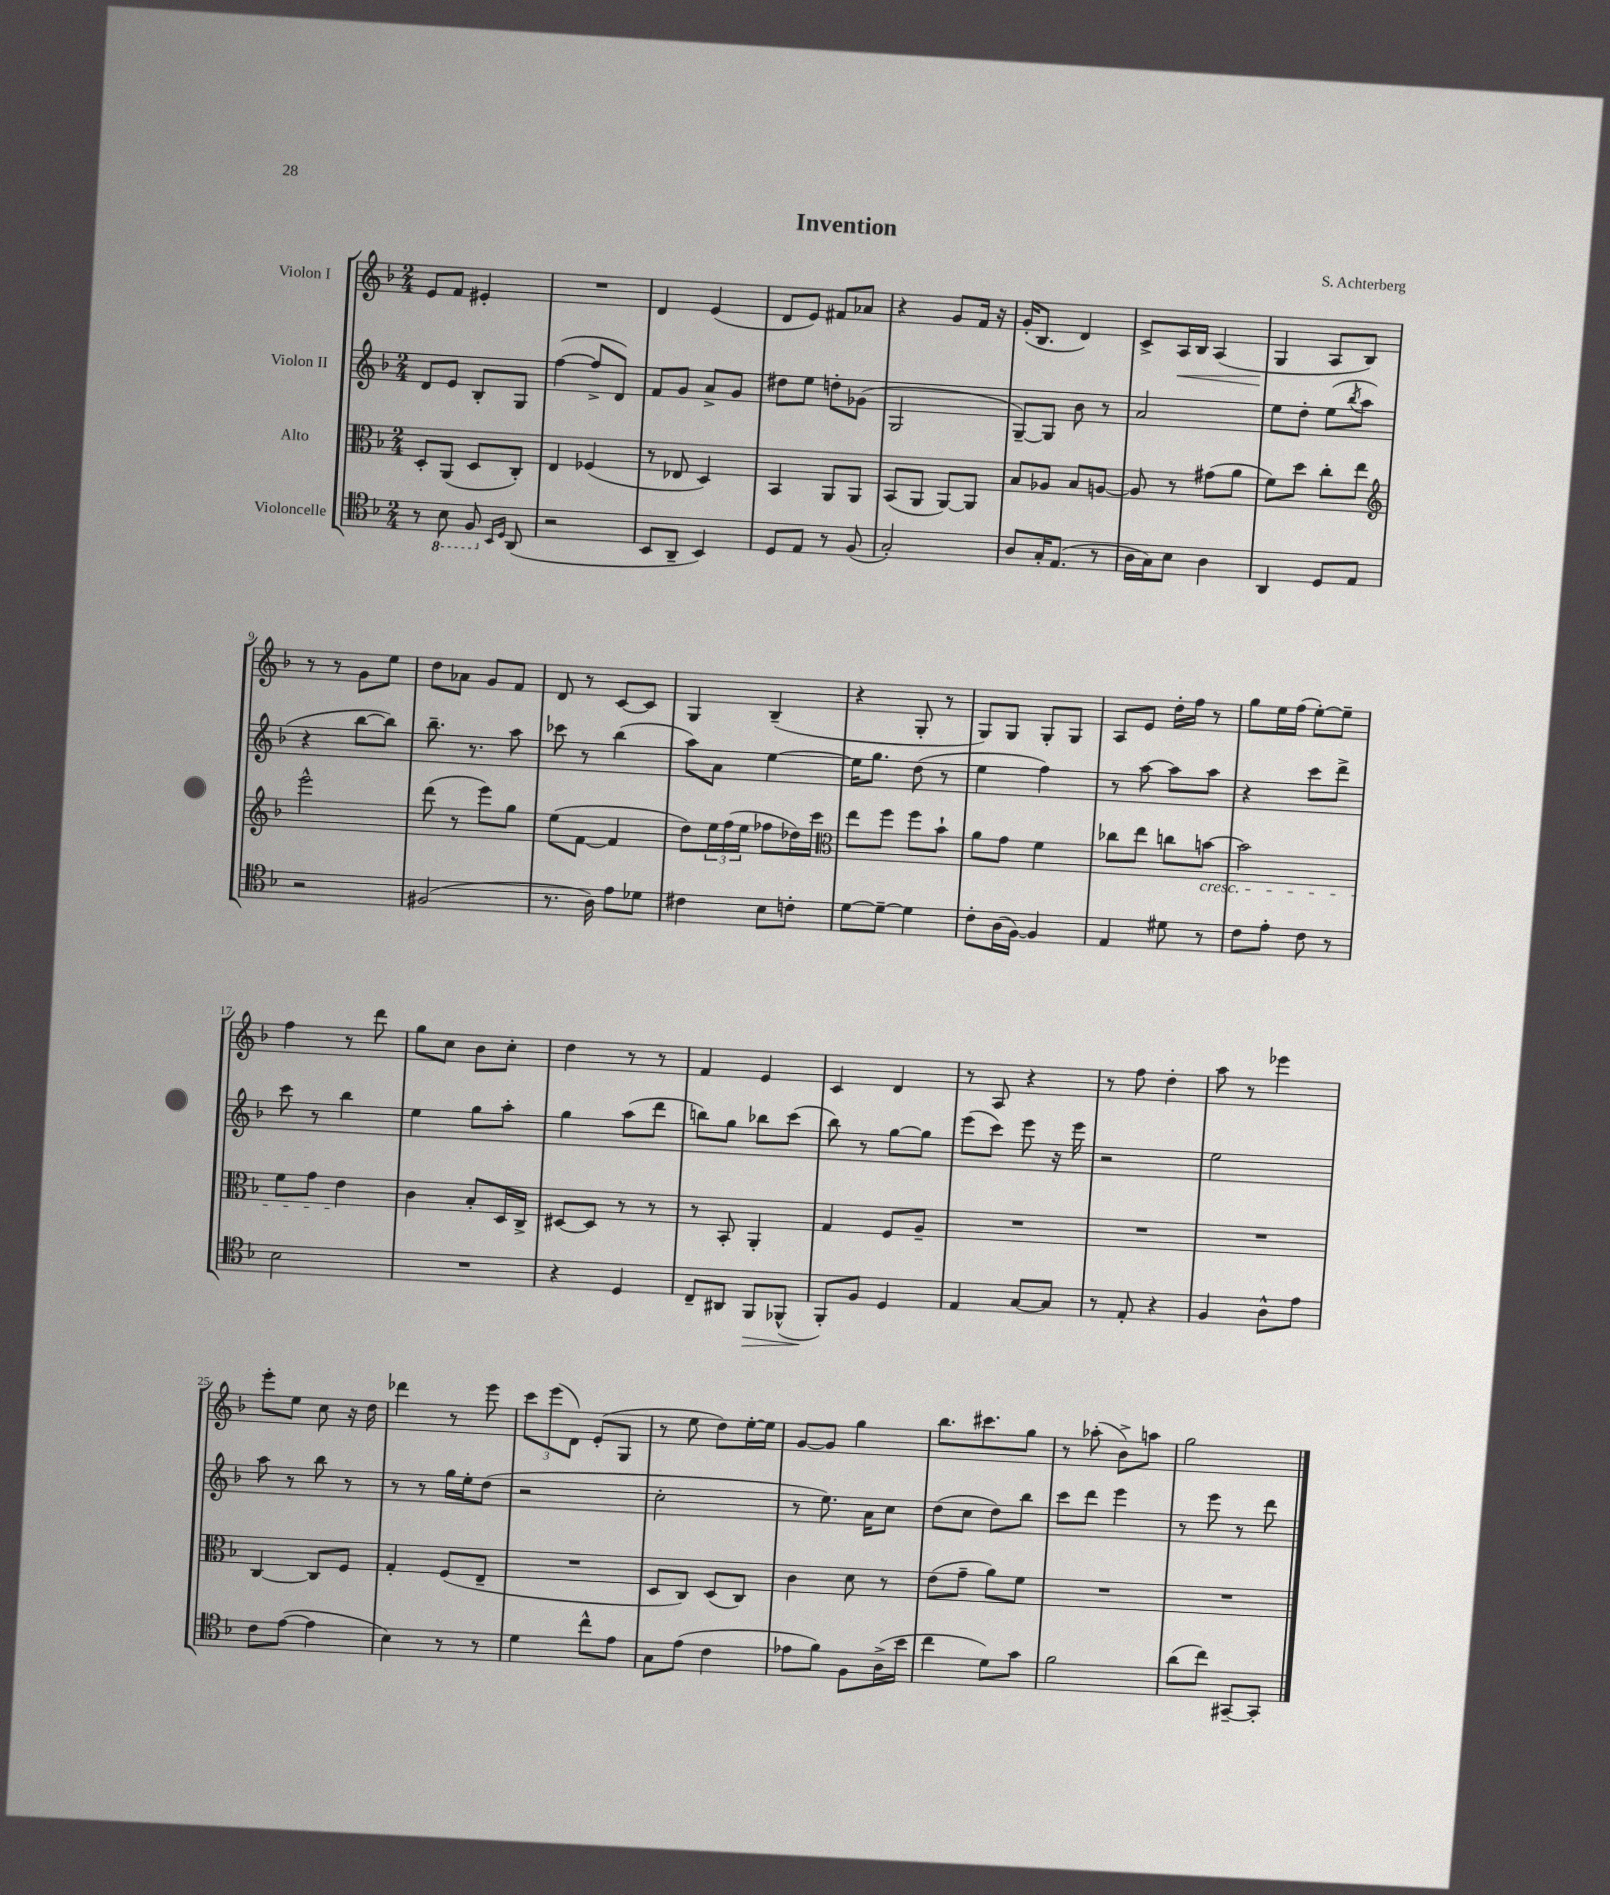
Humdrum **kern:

**kern	**dynam	**kern	**kern	**kern	**dynam
*part4	*part4	*part3	*part2	*part1	*part1
*staff4	*staff4	*staff3	*staff2	*staff1	*staff1
*I"Violoncelle	*	*I"Alto	*I"Violon II	*I"Violon I	*
*clefC4	*	*clefC3	*clefG2	*clefG2	*
*k[b-]	*	*k[b-]	*k[b-]	*k[b-]	*
*M2/4	*	*M2/4	*M2/4	*M2/4	*
=1	=1	=1	=1	=1	=1
8r	.	8D'/L	8d/L	8e/L	.
*8ba	*	*	*	*	*
8BB-\	.	(8AA/J	8e/J	8f/J	.
8FF/	.	8D/L	8B-'/L	4e#X'/	.
*X8ba	*	*	*	*	*
16qqBB-/LL	.	.	.	.	.
16qqD/JJ	.	.	.	.	.
(8AA/	.	8C'/J)	8G/J	.	.
=2	=2	=2	=2	=2	=2
2r	.	4E/	([4ff\	2r	.
.	.	(4F-X/	8ff^/L]	.	.
.	.	.	8d/J)	.	.
=3	=3	=3	=3	=3	=3
8BB-/L	.	8r	8f/L	4d/	.
8AA~/J	.	8E-X/	8g/J	.	.
4BB-/)	.	4D/)	8a^/L	(4e/	.
.	.	.	8g/J	.	.
=4	=4	=4	=4	=4	=4
8D/L	.	4BB-/	8dd#X\L	8d/L	.
8E/J	.	.	8ee\J	8e/J)	.
8r	.	8AA/L	8ddn'\L	8f#X/L	.
(8F/	.	8AA/J	(8g-X\J	8a-X/J	.
=5	=5	=5	=5	=5	=5
2G'/)	.	(8BB-/L	2G/	4r	.
.	.	8AA/J	.	.	.
.	.	[8AA/L)	.	8g/L	.
.	.	8AA/J]	.	16f/Jk	.
.	.	.	.	16r	.
=6	=6	=6	=6	=6	=6
8A/L	.	8B-/L	[8G~/L)	(16g'/KL	.
.	.	.	.	8.B-/J	.
16G'/K	.	8A-X/J	8G/J]	.	.
(8.E/J	.	.	.	.	.
.	.	8B-/L	8b-\	4d/)	.
8r	.	[8An/J	8r	.	.
=7	=7	=7	=7	=7	=7
16A\LL	.	8A/]	2a/	8c^/L	.
16G\J)	.	.	.	.	.
!	!	!	!	!	!LO:HP:b
8B-\J	.	8r	.	16A/L	<
.	.	.	.	16B-/JJ	.
4A\	.	(8g#X\L	.	(4A/	.
.	.	8a\J	.	.	.
=8	=8	=8	=8	=8	=8
4AA/	.	8f\L)	8ee\L	4G/	.
.	.	8dd\J	8dd'\J	.	.
8D/L	.	8cc'\L	(8ee\L	8A/L	[
.	.	.	8qbb-/	.	.
8E/J	.	8ee\J	8aa\J	8B-/J)	.
!!LO:LB:g=z
=9	=9	=9	=9	=9	=9
*	*	*clefG2	*	*	*
2r	.	2eee^^\	4r	8r	.
.	.	.	.	8r	.
.	.	.	[8bb-\L	8g\L	.
.	.	.	8bb-\J])	8ee\J	.
=10	=10	=10	=10	=10	=10
(2F#X/	.	(8ddd\	8.bb-~\	8dd\L	.
.	.	8r	.	8a-X\J	.
.	.	.	8.r	.	.
.	.	8eee\L)	.	8g/L	.
.	.	8gg\J	8aa\	8f/J	.
=11	=11	=11	=11	=11	=11
8.r	.	(8ee\L	8ccc-X\	8d/	.
.	.	[8f\J	8r	8r	.
16A\)	.	.	.	.	.
8e\L	.	4f/]	(4bb-\	[8c/L	.
8d-X\J	.	.	.	8c/J]	.
=12	=12	=12	=12	=12	=12
4c#X\	.	8dd\L)	8aa\L)	4G/	.
.	.	24ee\L	8a\J	.	.
.	.	(24ff\	.	.	.
.	.	24ee\JJ	.	.	.
8B-\L	.	8ff-X\L	[4ee\	(4B-~/	.
8cn'\J	.	16dd-X\L)	.	.	.
.	.	16ccc\JJ	.	.	.
=13	=13	=13	=13	=13	=13
*	*	*clefC3	*	*	*
[8d\L	.	8ee\L	16ee\KL]	4r	.
.	.	.	8.gg\J	.	.
8d~\J_	.	8ff\J	.	.	.
4d\]	.	8ff\L	(8dd\	8G'/	.
.	.	8b-`\J	8r	8r	.
=14	=14	=14	=14	=14	=14
8c'\L	.	8a\L	4ee\	8G/L)	.
(16A\L	.	8g\J	.	8G/J	.
[16F\JJ)	.	.	.	.	.
4F/]	.	4f\	4ff\)	8G'/L	.
.	.	.	.	8G/J	.
=15	=15	=15	=15	=15	=15
4E/	.	8cc-X\L	8r	8A/L	.
.	.	8ee\J	[8aa\	8e/J	.
8d#X\	.	8ccn\L	8aa\L]	16dd'\LL	.
.	.	.	.	16ff\JJ	.
!	!	!LO:TX:b:i:t=cresc.	!	!	!
8r	.	[8bn\J	8aa\J	8r	.
=16	=16	=16	=16	=16	=16
8c\L	.	2b\]	4r	8gg\L	.
8e'\J	.	.	.	16ee\L	.
.	.	.	.	(16ff\JJ	.
8c\	.	.	8ccc\L	[8ee'\L)	.
8r	.	.	8ddd^\J	8ee~\J]	.
!!LO:LB:g=z
=17	=17	=17	=17	=17	=17
2B-\	.	8f\L	8ccc\	4ff\	.
.	.	8g\J	8r	.	.
.	.	4e\	4bb-\	8r	.
.	.	.	.	8ddd\	.
=18	=18	=18	=18	=18	=18
2r	.	4c\	4ee\	8gg\L	.
.	.	.	.	8cc\J	.
.	.	8B-'/L	8gg\L	8b-\L	.
.	.	16D/L	8aa'\J	8cc'\J	.
.	.	16C^/JJ	.	.	.
=19	=19	=19	=19	=19	=19
4r	.	[8D#X/L	4gg\	4dd\	.
.	.	8D#/J]	.	.	.
4D/	.	8r	(8aa\L	8r	.
.	.	8r	8ddd\J	8r	.
=20	=20	=20	=20	=20	=20
8C~/L	.	8r	8bbn\L)	4f/	.
8AA#X/J	.	8BB-'/	8gg\J	.	.
!	!LO:HP:b	!	!	!	!
8FF/L	>	4AA'/	8bb-X\L	4e/	.
(8FF-X^^/J	.	.	(8ccc\J	.	.
=21	=21	=21	=21	=21	=21
8FF'/L)	.	4G/	8bb-\)	4c/	.
8F/J	]	.	8r	.	.
4D/	.	8F/L	[8gg\L	4d/	.
.	.	8A~/J	8gg\J]	.	.
=22	=22	=22	=22	=22	=22
4E/	.	2r	(8eee\L	8r	.
.	.	.	8ccc\J)	8A/	.
[8G/L	.	.	8eee\	4r	.
8G/J]	.	.	16r	.	.
.	.	.	16eee\	.	.
=23	=23	=23	=23	=23	=23
8r	.	2r	2r	8r	.
8E'/	.	.	.	8ff\	.
4r	.	.	.	4dd'\	.
=24	=24	=24	=24	=24	=24
4F/	.	2r	2ee\	8aa\	.
.	.	.	.	8r	.
8A^^\L	.	.	.	4eee-X\	.
8e\J	.	.	.	.	.
!!LO:LB:g=z
=25	=25	=25	=25	=25	=25
8c\L	.	[4C/	8aa\	8eee'\L	.
([8e\J	.	.	8r	8ee\J	.
4e\]	.	8C/L]	8bb-\	8cc\	.
.	.	8F/J	8r	16r	.
.	.	.	.	16dd\	.
=26	=26	=26	=26	=26	=26
4B-\)	.	4G'/	8r	4ddd-X\	.
.	.	.	8r	.	.
8r	.	(8F/L	16gg\LL	8r	.
.	.	.	16ee'\J	.	.
8r	.	8E~/J	(8dd\J	8eee\	.
=27	=27	=27	=27	=27	=27
4d\	.	2r	2r	12ccc\L	.
.	.	.	.	(12eee\	.
.	.	.	.	12d\J)	.
8cc^^\L	.	.	.	(8e'/L	.
8e\J	.	.	.	8G/J	.
=28	=28	=28	=28	=28	=28
8G\L	.	8D/L	2cc'\	8r	.
(8e\J	.	8C/J)	.	8ee\	.
4c\	.	(8D/L	.	8dd\L)	.
.	.	8C/J)	.	[16ee'\L	.
.	.	.	.	16ee\JJ]	.
=29	=29	=29	=29	=29	=29
8e-X\L	.	4c\	8r	[8g/L	.
8f\J)	.	.	8.ee\)	8g/J]	.
8F\L	.	8d\	.	4gg\	.
.	.	.	16a\KL	.	.
(16A^\L	.	8r	8cc\J	.	.
16b-\JJ	.	.	.	.	.
=30	=30	=30	=30	=30	=30
4cc\	.	(8e\L	(8dd\L	8.bb-\L	.
.	.	8g~\J	8cc\J	.	.
.	.	.	.	8.ccc#X\	.
8d\L)	.	8a\L)	8dd\L)	.	.
8g\J	.	8f\J	8bb-\J	8gg\J	.
=31	=31	=31	=31	=31	=31
2f\	.	2r	8ccc\L	8r	.
.	.	.	8ddd\J	(8aa-X'\	.
.	.	.	4eee\	8b-^\L)	.
.	.	.	.	8aan\J	.
=32	=32	=32	=32	=32	=32
(8a\L	.	2r	8r	2gg\	.
8cc\J)	.	.	8eee\	.	.
[8GG#X~/L	.	.	8r	.	.
8GG#'/J]	.	.	8ddd\	.	.
==	==	==	==	==	==
*-	*-	*-	*-	*-	*-
